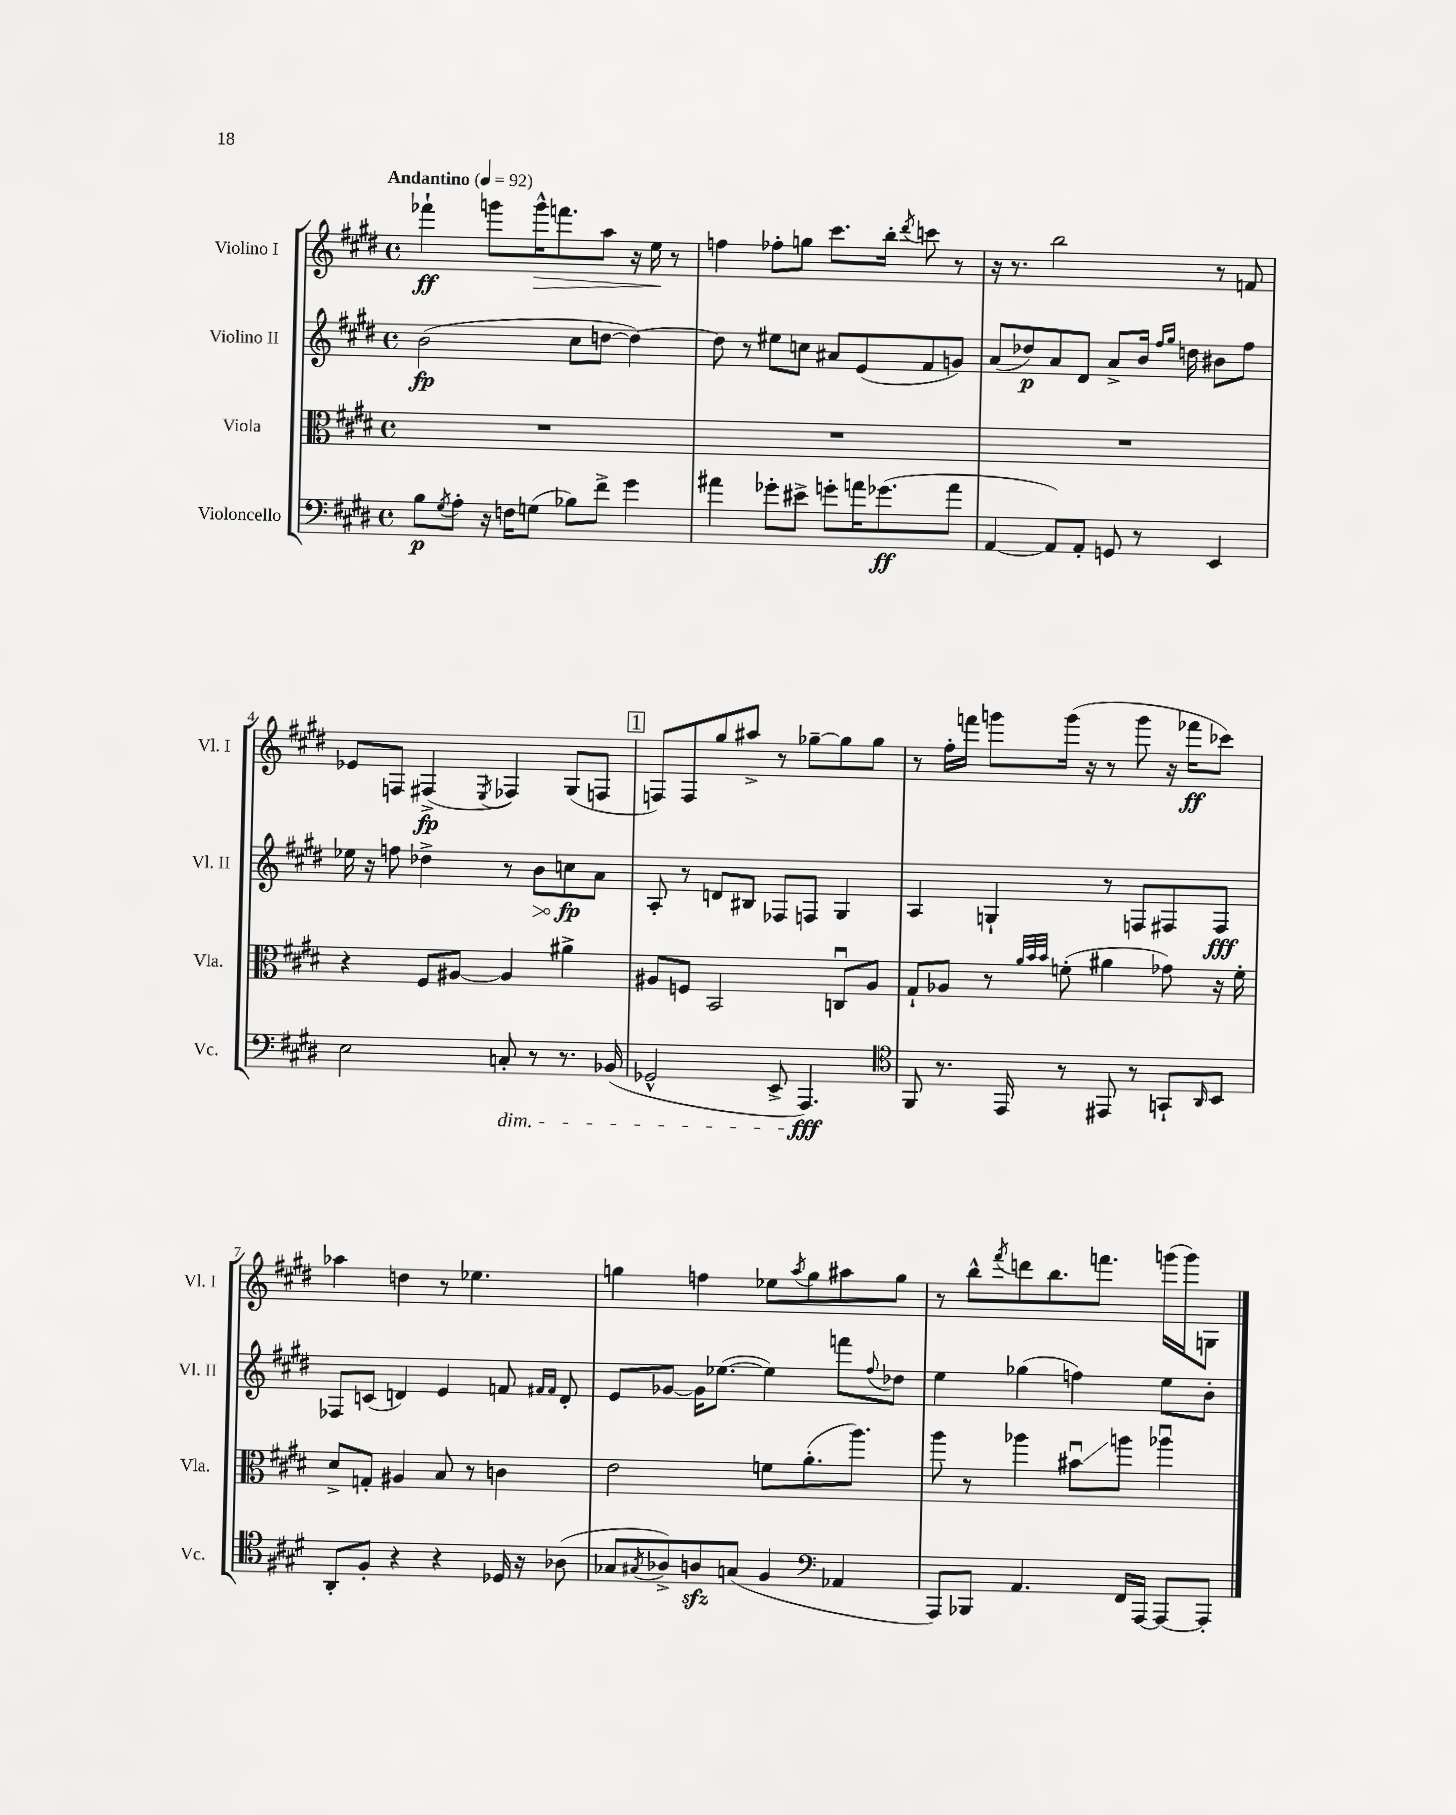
<<
\new StaffGroup <<
\new Staff = "s0" \with { instrumentName = "Violino I" shortInstrumentName = "Vl. I" } {
    \clef treble \key e \major \defaultTimeSignature \time 4/4 \tempo "Andantino" 4 = 92
    fes'''4-!\ff g'''8 g'''16-^\> f'''8. a''8 r16 e''16\! r8 |
    f''4 fes''8-. g''8 cis'''8. b''16-. \acciaccatura { dis'''8 } c'''8 r8 |
    r16 r8. b''2 r8 f'8 |
    ees'8 f8 fis4->\fp( \acciaccatura { e8 } fes4) gis8( f8 |
    \mark \markup { \box "1" } f8) f8 gis''8 ais''8-> r8 ges''8~-- ges''8 ges''8 |
    r8 fis''16-. f'''16 g'''8 g'''16( r16 r8 g'''8 r16 fes'''16\ff ces'''8) |
    aes''4 d''4 r8 ees''4. |
    g''4 f''4 ees''8 \acciaccatura { a''8 } g''8 ais''8 g''8 |
    r8 b''8-^ \acciaccatura { fis'''8 } d'''8 b''8. f'''8. g'''16( g'''16) g8 \bar "|." |
}
\new Staff = "s1" \with { instrumentName = "Violino II" shortInstrumentName = "Vl. II" } {
    \clef treble \key e \major \defaultTimeSignature \time 4/4
    b'2\fp( cis''8 d''8~ d''4~) |
    d''8 r8 eis''8 c''8 ais'8 e'8( fis'8 g'8) |
    a'8( des''8\p) a'8 dis'8 a'8-> b'16 \grace { fis''16 gis''16 } d''16 bis'8 fis''8 |
    ees''16 r16 f''8 des''4-> r8 \once \override Hairpin.circled-tip = ##t b'8\> c''8\fp\! a'8 |
    \mark \markup { \box "1" } a8-. r8 d'8 bis8 fes8 f8 gis4 |
    a4 g4-! r8 f8 fis8 fis8\fff |
    fes8 c'8( d'4) e'4 f'8 \grace { fis'16 fis'16 } d'8-. |
    e'8 ges'8~ ges'16 ees''8.~( ees''4) f'''8 \appoggiatura { fis''8 } des''8 |
    e''4 ges''4( f''4) e''8 b'8-. \bar "|." |
}
\new Staff = "s2" \with { instrumentName = "Viola" shortInstrumentName = "Vla." } {
    \clef alto \key e \major \defaultTimeSignature \time 4/4
    R1 |
    R1 |
    R1 |
    r4 fis8 ais8~ ais4 ais'4-> |
    \mark \markup { \box "1" } ais8 f8 b,2 c8\downbow ais8 |
    gis8-! aes8 r8 \grace { a'32 b'32 b'32 } f'8-.( ais'4 ges'8) r16 f'16-. |
    dis'8-> g8-. ais4 b8 r8 c'4 |
    e'2 f'8 a'8.-.( a''8.) |
    a''8 r8 aes''4 bis'8\downbow\glissando a''8 aes''4\downbow \bar "|." |
}
\new Staff = "s3" \with { instrumentName = "Violoncello" shortInstrumentName = "Vc." } {
    \clef bass \key e \major \defaultTimeSignature \time 4/4
    b8\p \acciaccatura { gis8 } a8-. r16 f16 g8( bes8) fis'8-> gis'4 |
    ais'4 ges'8-. eis'8-> g'8-. a'16 ges'8.\ff( a'8 |
    a,4~ a,8) a,8-. g,8 r8 e,4 |
    e2 c8-.\dim r8 r8. bes,16( |
    \mark \markup { \box "1" } ges,2-^ e,8-> a,,4.\fff\!) |
    \clef tenor fis,8 r8. e,16 r8 eis,8 r8 g,8-! \grace { a,16 } b,8 |
    a,8-. fis8-. r4 r4 des16 r16 aes8( |
    ges8 \acciaccatura { gis8 } aes8->) a8\sfz g8( fis4 \clef bass aes,4 |
    a,,8) bes,,8 a,4. fis,16 a,,16~ a,,8~ a,,8-. \bar "|." |
}
>>
>>
